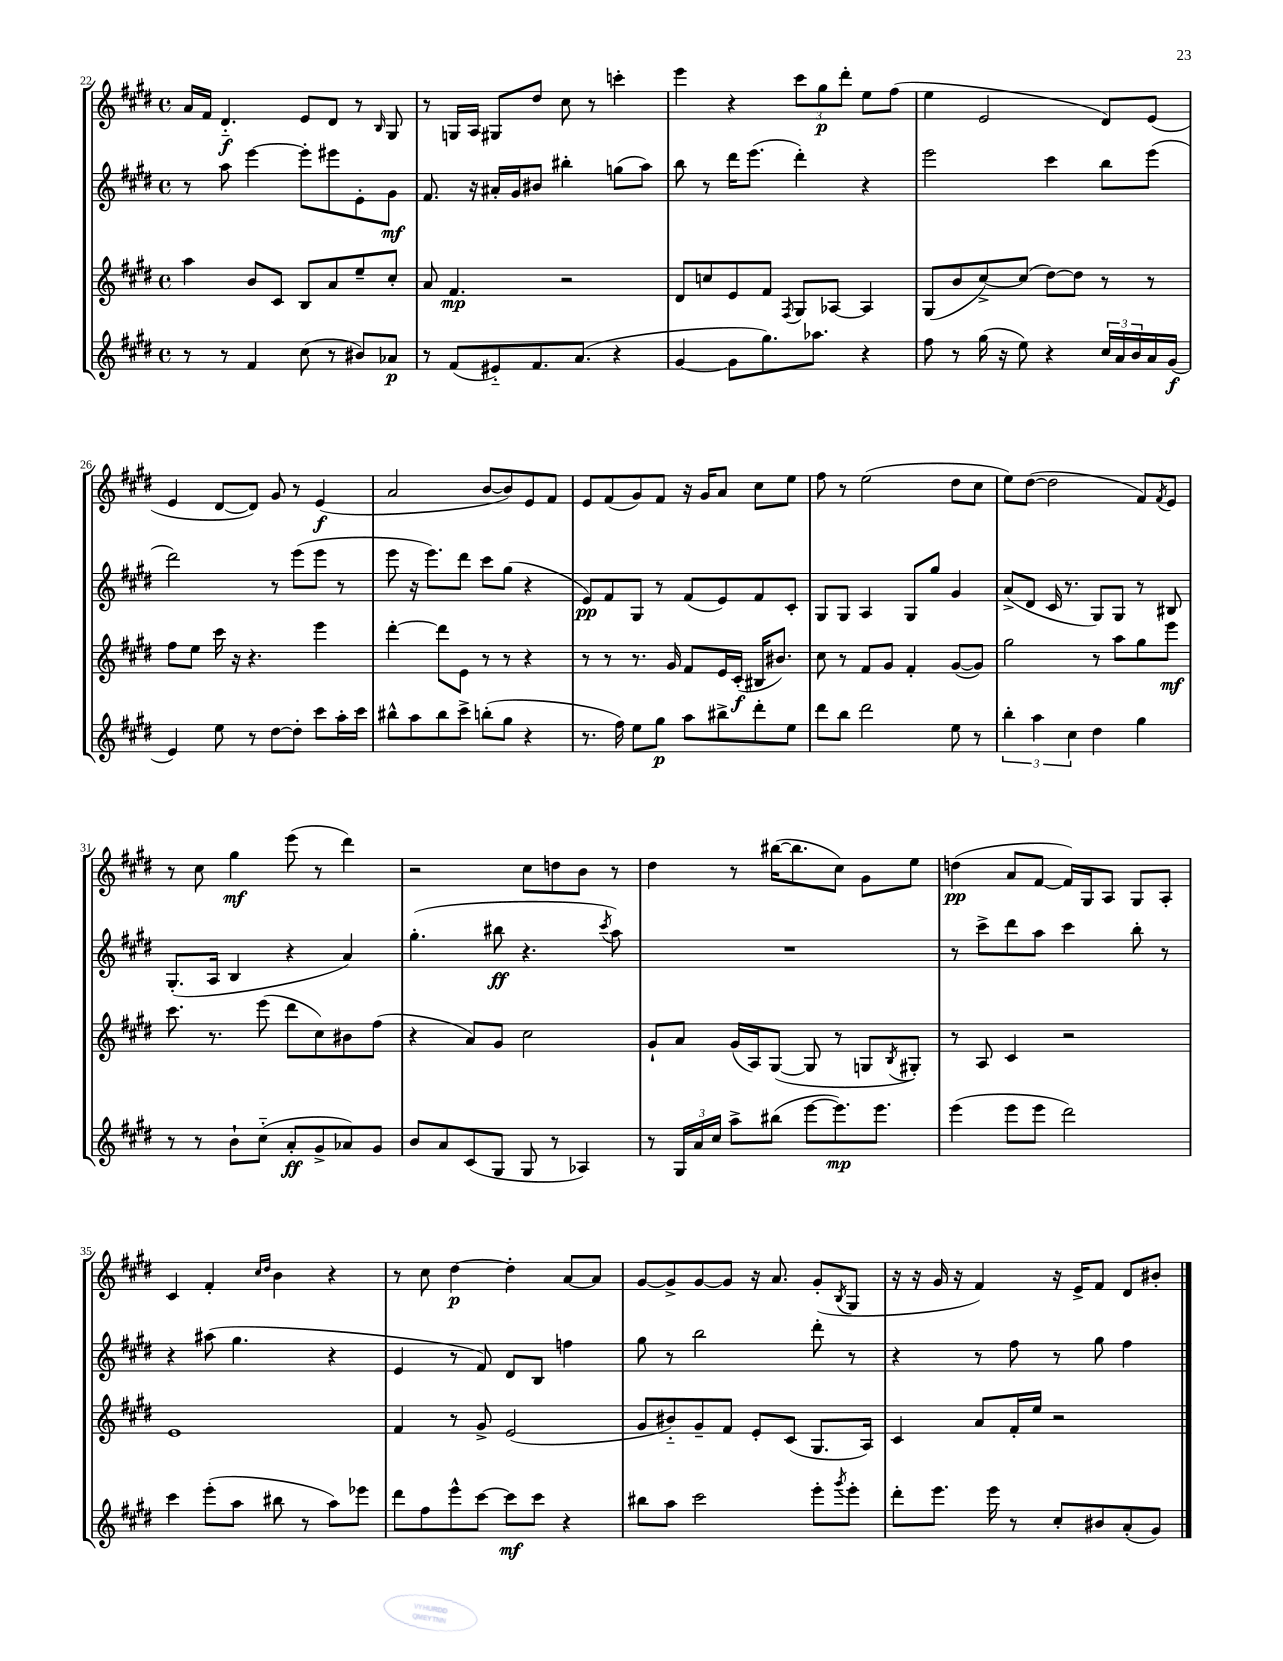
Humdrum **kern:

**kern	**kern	**kern	**kern
*staff4	*staff3	*staff2	*staff1
*clefG2	*clefG2	*clefG2	*clefG2
*k[f#c#g#d#]	*k[f#c#g#d#]	*k[f#c#g#d#]	*k[f#c#g#d#]
*M4/4	*M4/4	*M4/4	*M4/4
*met(c)	*met(c)	*met(c)	*met(c)
8r	4aa	8r	16a
.	.	.	16f#
8r	.	8aa	4.d#'~
4f#	8b	[4eee	.
.	8c#	.	.
(8cc#	8B	8eee']	8e
8r	8a	8eee#	8d#
8b#)	8ee~	8e'	8r
.	.	.	16qqB
8a-	8cc#'	8g#	8G#
=	=	=	=
8r	8a	8.f#	8r
(8f#	4.f#	.	16G
.	.	16r	16A
8e#'~)	.	16a#'	8G#
.	.	16g#	.
8.f#	.	8b#	8dd#
.	2r	4bb#'	8cc#
(8.a	.	.	.
.	.	.	8r
4r	.	(8gg	4ccc'
.	.	8aa)	.
=	=	=	=
[4g#	8d#	8bb	4eee
.	8cc	8r	.
8g#]	8e	16ddd#	4r
.	.	(8.eee	.
8.gg#)	8f#	.	.
.	8qF#	.	.
.	8G#	4ddd#')	12ccc#
8.aa-	.	.	.
.	.	.	12gg#
.	[8A-	.	.
.	.	.	12ddd#'
4r	4A-]	4r	8ee
.	.	.	(8ff#
=	=	=	=
8ff#	(8G#	2eee	4ee
8r	8b	.	.
(16gg#	[8cc#^)	.	2e
16r	.	.	.
8ee)	(8cc#]	.	.
4r	[8dd#)	4ccc#	.
.	8dd#]	.	.
24cc#	8r	8bb	8d#)
24a	.	.	.
24b	.	.	.
16a	8r	(8eee	(8e
(16g#	.	.	.
=	=	=	=
4e)	8ff#	2ddd#)	4e
.	8ee	.	.
8ee	16ccc#	.	[8d#
.	16r	.	.
8r	4.r	.	8d#])
[8dd#	.	8r	8g#
8dd#']	.	(8eee	8r
8ccc#	4eee	8eee	(4e
16aa'	.	8r	.
16ccc#	.	.	.
=	=	=	=
8bb#^^	[4ddd#'	8eee	2a
8aa	.	16r	.
.	.	8.eee)	.
8bb#	8ddd#]	.	.
8ccc#^	8e	8ddd#	.
(8bb'	8r	8ccc#	[8b
8gg#	8r	(8gg#	8b])
4r	4r	4r	8e
.	.	.	8f#
=	=	=	=
8.r	8r	8e)	8e
.	8r	8f#	(8f#
16ff#)	.	.	.
8ee	8.r	8G#	8g#)
8gg#	.	8r	8f#
.	16g#	.	.
8aa	8f#	(8f#	16r
.	.	.	16g#
8bb#^	16e	8e)	8a
.	(16c#'	.	.
8ddd#'	16B#	8f#	8cc#
.	8.b#)	.	.
8ee	.	8c#'	8ee
=	=	=	=
8ddd#	8cc#	8G#	8ff#
8bb	8r	8G#	8r
2ddd#	8f#	4A	(2ee
.	8g#	.	.
.	4f#'	8G#	.
.	.	8gg#	.
8ee	([8g#	4g#	8dd#
8r	8g#])	.	8cc#
=	=	=	=
6bb'	2gg#	(8a^	8ee)
.	.	8d#	([8dd#
6aa	.	.	.
.	.	16c#	2dd#]
.	.	8.r	.
6cc#	.	.	.
4dd#	8r	8G#)	.
.	8aa	8G#	.
4gg#	8gg#	8r	8f#)
.	.	.	8qf#
.	8eee	8B#	8e
=	=	=	=
8r	8.ccc#	(8.G#'	8r
8r	.	.	8cc#
.	8.r	16A	.
8b`	.	4B	4gg#
(8cc#'~	(8eee	.	.
8a'	8ddd#	4r	(8eee
8g#^	8cc#)	.	8r
8a-)	8b#	4a)	4ddd#)
8g#	(8ff#	.	.
=	=	=	=
8b	4r	(4.gg#'	2r
8a	.	.	.
(8c#	8a)	.	.
8G#	8g#	8bb#	.
8G#	2cc#	4.r	8cc#
8r	.	.	8dd
4A-)	.	.	8b
.	.	8qccc#	.
.	.	8aa)	8r
=	=	=	=
8r	8g#`	1r	4dd#
24G#	8a	.	.
24a	.	.	.
24cc#	.	.	.
8aa^	(16g#	.	8r
.	16A)	.	.
(8bb#	([8G#	.	([16bb#
.	.	.	8.bb#]
[8eee	8G#]	.	.
8.eee])	8r	.	8cc#)
.	8G	.	8g#
8.eee	.	.	.
.	8qB	.	.
.	8G#')	.	8ee
=	=	=	=
(4eee	8r	8r	(4dd
.	8A	8ccc#^	.
8eee	4c#	8ddd#	8a
8eee	.	8aa	[8f#
2ddd#)	2r	4ccc#	16f#])
.	.	.	16G#
.	.	.	8A
.	.	8bb'	8G#
.	.	8r	8A'
=	=	=	=
4ccc#	1e	4r	4c#
(8eee'	.	(8aa#	4f#'
8aa	.	4.gg#	.
.	.	.	16qqcc#
.	.	.	16qqdd#
8bb#	.	.	4b
8r	.	.	.
8aa)	.	4r	4r
8eee-	.	.	.
=	=	=	=
8ddd#	4f#	4e	8r
8ff#	.	.	8cc#
8eee^^	8r	8r	[4dd#
[8ccc#	8g#^	8f#)	.
8ccc#]	(2e	8d#	4dd#']
8ccc#	.	8B	.
4r	.	4ff	[8a
.	.	.	8a]
=	=	=	=
8bb#	8g#	8gg#	[8g#
8aa	8b#'~)	8r	8g#^]
2ccc#	8g#~	2bb	[8g#
.	8f#	.	8g#]
.	8e'	.	16r
.	.	.	8.a
.	(8c#	.	.
8eee'	8.G#	8ddd#'	(8g#'
8qggg#	.	.	8qB
8eee'	.	8r	8G#
.	16A)	.	.
=	=	=	=
8ddd#'	4c#	4r	16r
.	.	.	16r
8.eee	.	.	16g#
.	.	.	16r
.	8a	8r	4f#)
16eee	.	.	.
8r	16f#'	8ff#	.
.	16ee	.	.
8cc#'	2r	8r	16r
.	.	.	16e^
8b#	.	8gg#	8f#
(8a'	.	4ff#	8d#
8g#)	.	.	8b#'
==	==	==	==
*-	*-	*-	*-
